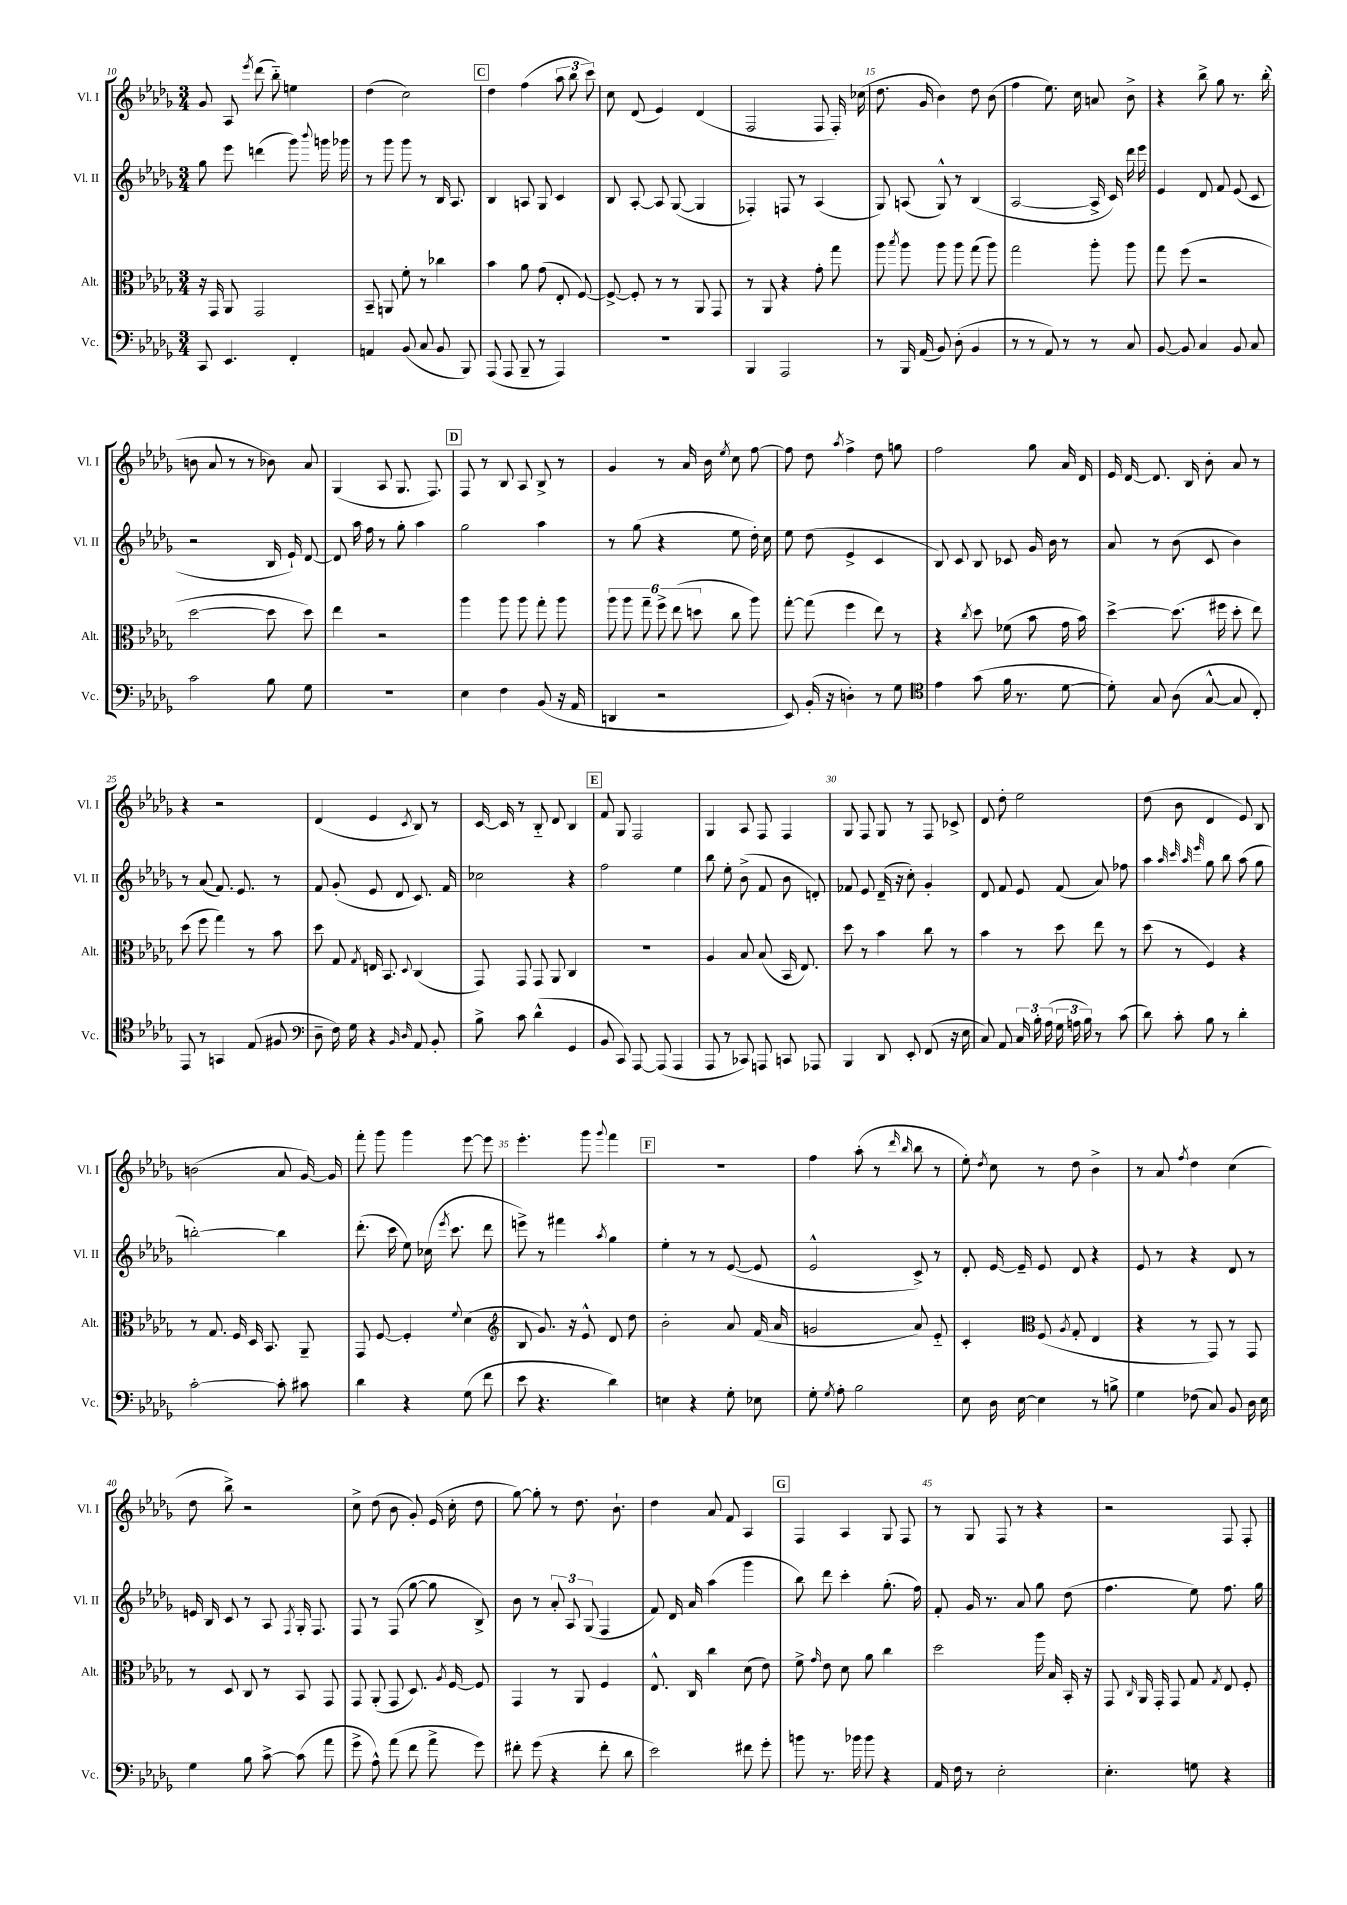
<<
\new StaffGroup <<
\new Staff = "s0" \with { instrumentName = "Vl. I" shortInstrumentName = "Vl. I" } {
    \clef treble \key des \major \numericTimeSignature \time 3/4
    \autoBeamOff ges'8 aes8 \acciaccatura { ees'''8 } des'''8( bes''8-_) e''4 |
    des''4( c''2) |
    \mark \markup { \box "C" } des''4 f''4( \tuplet 3/2 { aes''8 bes''8 c'''8) } |
    c''8 des'8( ees'4) des'4( |
    f2 f8 f16-.) ces''16( |
    des''8. ges'16 bes'4) des''8 bes'8( |
    f''4 ees''8.) c''16 a'8 bes'8-> |
    r4 bes''8-> ges''8 r8. bes''16-.( |
    b'8 aes'8 r8 r8 bes'8) aes'8 |
    ges4( aes8 ges8. f8.) |
    \mark \markup { \box "D" } f8 r8 bes8 aes8 bes8-> r8 |
    ges'4 r8 aes'16 bes'16 \acciaccatura { ees''8 } c''8 f''8~ |
    f''8 des''8 \acciaccatura { aes''8 } f''4-> des''8 g''8 |
    f''2 ges''8 aes'16 des'16 |
    ees'16 des'16~ des'8. bes16 bes'8-. aes'8 r8 |
    r4 r2 |
    des'4( ees'4 \acciaccatura { c'8 } bes8) r8 |
    c'16~ c'16 r8 bes8-_ des'8 bes4 |
    \mark \markup { \box "E" } f'8 ges8 f2 |
    ges4 aes8 f8 f4 |
    ges8 f8 ges8 r8 f8 ces'8-> |
    des'8 des''8-. ees''2 |
    des''8( bes'8 des'4 ees'8) bes8 |
    b'2( aes'8 ges'16~) ges'16 |
    f'''8-. ges'''8 ges'''4 ees'''8~ ees'''8 |
    ees'''4.-. ges'''8 \appoggiatura { ges'''8 } f'''4 |
    \mark \markup { \box "F" } r2. |
    f''4 aes''8-.( r8 \grace { des'''16 bes''16 } bes''8 r8 |
    ees''8-.) \acciaccatura { des''8 } c''8 r8 des''8 bes'4-> |
    r8 aes'8 \acciaccatura { f''8 } des''4 c''4( |
    des''8 bes''8->) r2 |
    c''8-> des''8( bes'8 ges'8-.) ees'16( c''16-. des''8 |
    ges''8~) ges''8-. r8 des''8. bes'8.-! |
    des''4 aes'8 f'8 aes4 |
    \mark \markup { \box "G" } f4 aes4 ges8 f8 |
    r8 ges8 f8 r8 r4 |
    r2 f8 f8-. \bar "|." |
}
\new Staff = "s1" \with { instrumentName = "Vl. II" shortInstrumentName = "Vl. II" } {
    \clef treble \key des \major \numericTimeSignature \time 3/4
    \autoBeamOff ges''8 ees'''8 d'''4( ges'''8) \appoggiatura { bes'''8 } g'''16 ges'''16 |
    r8 ges'''8 ges'''8 r8 bes16 aes8. |
    \mark \markup { \box "C" } bes4 a8 ges8 c'4 |
    bes8 aes8~-. aes8 ges8~( ges4 |
    fes4-.) f8 r8 aes4( |
    ges8) a8( ges8-^) r8 bes4( |
    aes2~ aes16-> c'16) des'''16 ees'''16 |
    ees'4 des'8 f'8 ees'8( c'8 |
    r2 bes16 ees'16-!) des'8~ |
    des'8 aes''16 f''16 r8 ges''8-. aes''4 |
    \mark \markup { \box "D" } ges''2 aes''4 |
    r8 ges''8( r4 ees''8 des''16-.) c''16 |
    ees''8 des''8( ees'4-> c'4 |
    bes8) c'8 bes8 ces'8 ges'16 bes'16 r8 |
    aes'8 r8 bes'8( c'8 bes'4) |
    r8 aes'8( f'8.) ees'8. r8 |
    f'8 ges'8-.( ees'8 des'8 c'8.) f'16 |
    ces''2 r4 |
    \mark \markup { \box "E" } f''2 ees''4 |
    bes''8 ees''8-. bes'8->( f'8 bes'8 d'8-.) |
    fes'8 ees'8 des'16--( r16 c''8-.) ges'4-. |
    des'8 f'8 ees'8 f'8( aes'8) fes''8 |
    aes''4 \grace { aes''32 c'''32 aes''32 ees'''32 } ges''8 bes''8 aes''8( ges''8 |
    b''2~-.) b''4 |
    des'''8.-.( c'''16 ees''8) ces''16( \acciaccatura { ees'''8 } c'''8. des'''8 |
    e'''8->) r8 fis'''4 \acciaccatura { aes''8 } ges''4 |
    \mark \markup { \box "F" } ees''4-. r8 r8 ees'8~( ees'8 |
    ees'2-^ c'8->) r8 |
    des'8-. ees'16~ ees'16-- ees'8 des'8 r4 |
    ees'8 r8 r4 des'8 r8 |
    e'16 bes16 c'8 r8 aes8 \acciaccatura { f8 } ges16-. f8. |
    f8 r8 f8( ges''8~ ges''8 bes8->) |
    bes'8 r8 \tuplet 3/2 { aes'8-. aes8 ges8( } f4 |
    f'8) des'16 aes'16 aes''4( ges'''4 |
    \mark \markup { \box "G" } bes''8) des'''8 c'''4-. ges''8.-.( f''16) |
    f'8-. ges'16 r8. aes'8 ges''8 des''8( |
    f''4. ees''8) f''8. ges''16 \bar "|." |
}
\new Staff = "s2" \with { instrumentName = "Alt." shortInstrumentName = "Alt." } {
    \clef alto \key des \major \numericTimeSignature \time 3/4
    \autoBeamOff r16 ges,16 aes,8 ges,2 |
    bes,8-- a,8 f'8-. r8 ces''4 |
    \mark \markup { \box "C" } bes'4 aes'8 ges'8( ees8-. f8~) |
    f8~-> f8-. r8 r8 aes,8 ges,8 |
    r8 aes,8 r4 ges'8-. ges''8 |
    aes''8 \acciaccatura { bes''8 } aes''8 aes''8 aes''8 ges''8( aes''8) |
    ges''2 aes''8-. aes''8 |
    ges''8 f''8( r2 |
    des''2~ des''8 des''8) |
    ees''4 r2 |
    \mark \markup { \box "D" } aes''4 aes''8 aes''8 ges''8-. aes''8 |
    \tuplet 6/4 { aes''8 aes''8 ges''8-- f''8-> ees''8( d''8 } c''8 aes''8) |
    ges''8~-. ges''8( f''4 ees''8) r8 |
    r4 \acciaccatura { c''8 } des''8 fes'8( bes'8 ges'16 bes'16) |
    des''4~-> des''8.( fis''16 des''8-. ees''8) |
    des''8( f''8 ges''4) r8 bes'8 |
    des''8 ges8 \acciaccatura { ges8 } e16 bes,8. \appoggiatura { des8 } c4( |
    ges,8) ges,8 ges,8 aes,8 c4 |
    \mark \markup { \box "E" } R2. |
    aes4 bes8 bes8( bes,16 ees8.) |
    des''8 r8 bes'4 c''8 r8 |
    bes'4 r8 des''8 ees''8 r8 |
    des''8( r8 f4) r4 |
    r8 ges8. f16 des16 bes,8. aes,8-- |
    ges,8 f8~ f4-. \appoggiatura { f'8 } des'4( |
    \clef treble bes8 ges'8.) r16 ees'8-^ des'8 des''8 |
    \mark \markup { \box "F" } bes'2-. aes'8 f'16( aes'16 |
    g'2 aes'8) ees'8-_ |
    c'4-. \clef alto f8( \acciaccatura { aes8 } ges8-. ees4 |
    r4 r8 ges,8) r8 ges,8 |
    r8 des8 c8 r8 bes,8 ges,8 |
    ges,8 aes,8-.( ges,8 des8.) \acciaccatura { aes8 } f16~ f8 |
    ges,4 r8 aes,8 f4 |
    ees8.-^ c16 c''4 des'8( ees'8) |
    \mark \markup { \box "G" } f'8-> \grace { ges'16 } ees'8 des'8 aes'8 c''4 |
    des''2 aes''16 bes16 bes,16-. r16 |
    ges,8 \grace { c16 } aes,16 ges,16-. ges,8 ges8 \acciaccatura { ges8 } ees8 f8-. \bar "|." |
}
\new Staff = "s3" \with { instrumentName = "Vc." shortInstrumentName = "Vc." } {
    \clef bass \key des \major \numericTimeSignature \time 3/4
    \autoBeamOff c,8 ees,4. f,4-. |
    a,4 bes,8( c8 bes,8 bes,,8) |
    \mark \markup { \box "C" } aes,,8( aes,,8 bes,,8-- r8 aes,,4) |
    R2. |
    bes,,4 aes,,2 |
    r8 bes,,16 aes,16( bes,8) des8-.( bes,4 |
    r8 r8 aes,8) r8 r8 c8 |
    bes,8~ bes,8 c4 bes,8 c8 |
    c'2 bes8 ges8 |
    R2. |
    \mark \markup { \box "D" } ees4 f4 bes,8( r16 aes,16 |
    d,4 r2 |
    ees,8) bes,16-.( r16 d4-.) r8 ges8 |
    \clef tenor ees'4 ges'8( f'16 r8. des'8~ |
    des'8-.) ges8 aes8( ges8~-^ ges8 c8-.) |
    ees,8 r8 g,4 ees8( fis8 |
    \clef bass des8-- f16) ges16 r4 \grace { bes,16 des16 } aes,8 bes,8-. |
    bes8-> c'8 des'4-^( ges,4 |
    \mark \markup { \box "E" } bes,8 c,8) aes,,8~ aes,,8( aes,,4 |
    aes,,8 r8 ces,8) a,,8 c,8 aes,,8 |
    bes,,4 des,8 ees,8-. f,8( r16 ees16 |
    c8) aes,8 \tuplet 3/2 { c16 bes16-. aes16( } \tuplet 3/2 { ges16 a16 bes16) } r8 c'8( |
    des'8) c'8-. bes8 r8 des'4-. |
    c'2~-. c'8-. cis'8 |
    des'4 r4 ges8( f'8 |
    ees'8 r4. des'4) |
    \mark \markup { \box "F" } e4 r4 ges8-. ees8 |
    ges8-. \acciaccatura { ges8 } aes8-. bes2 |
    ees8 des16 ees16~ ees4 r8 b8-> |
    ges4 fes8( c8) bes,8 des16 ees16 |
    ges4 bes8 c'8~-> c'8( aes'8 |
    ges'8-> aes8-^) aes'8( f'8 aes'8-> ges'8) |
    fis'8-. ges'8( r4 fis'8-. des'8 |
    ees'2) fis'8 ges'8-. |
    \mark \markup { \box "G" } b'8 r8. bes'16 bes'8 r4 |
    aes,16 f16 r8 ees2-. |
    ees4.-. g8 r4 \bar "|." |
}
>>
>>
\layout { \context { \Score currentBarNumber = #10 \override BarNumber.break-visibility = ##(#f #t #t) barNumberVisibility = #(every-nth-bar-number-visible 5) } }
